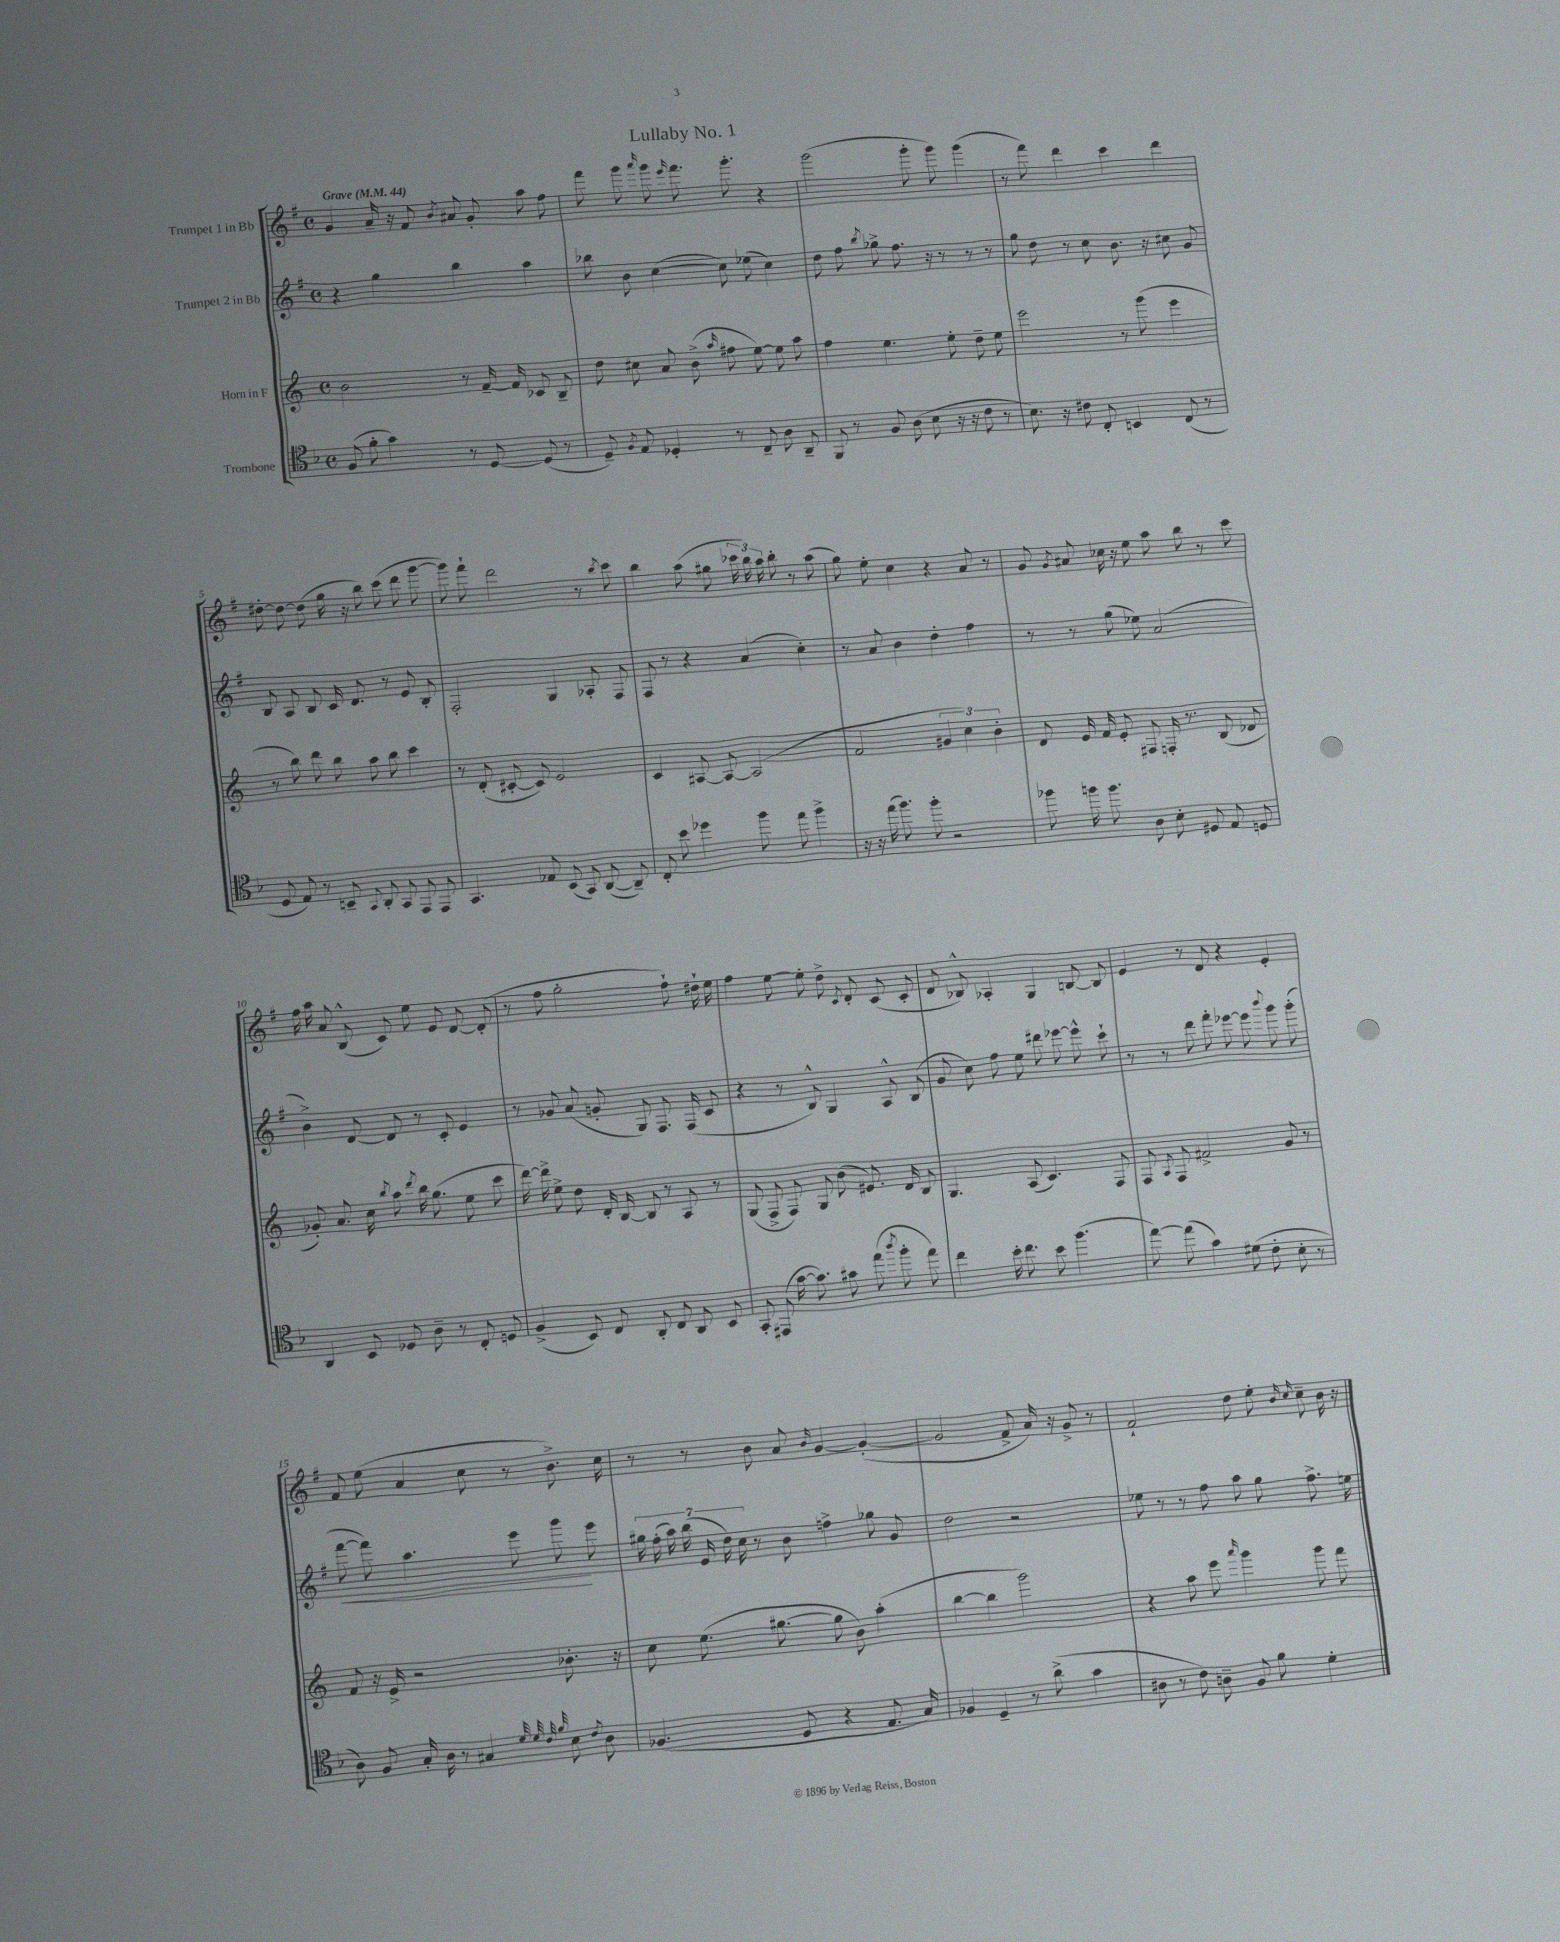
\header { title = "Lullaby No. 1" }
<<
\new StaffGroup <<
\new Staff = "s0" \with { instrumentName = "Trumpet 1 in Bb" } {
    \clef treble \key g \major \defaultTimeSignature \time 4/4 \tempo "Grave" 4 = 44
    \autoBeamOff g'4 a'16-- r16 fis'8 \acciaccatura { b'8 } ais'8 g'8-. a''8 fis''8 |
    fis'''8 g'''8 \grace { a'''16 } g'''8 \grace { e'''16 } fis'''8. g'''8.-. r4 |
    g'''2( g'''8-. g'''8) g'''4( |
    r8 fis'''8) d'''4 c'''4 d'''4 |
    dis''8~-. dis''8~ dis''8( g''16 r16 b''8) c'''8( d'''8 g'''8~ |
    g'''8) fis'''8-! d'''2 r8 \acciaccatura { b''8 } c'''8 |
    b''4 a''8( gis''8 \tuplet 3/2 { ces'''16 b''16) a''16 } b''8-. r8 a''8( |
    g''8) e''8-. c''4 r4 a'8 r8 |
    g'8 \acciaccatura { g'8 } ais'8 ces''16 r16 e''8 a''8 b''8 r8 c'''8 |
    fis''16 a''16 a'8 b8-^( c'8) e''8 e'8 d'8~ d'8-.( |
    r8 fis''8 g''2-. fis''8-!) dis''16-! e''16 |
    fis''4 e''8~ e''8-. d''8-> \acciaccatura { c'8 } d'8-. c'8( c'8-. |
    d'8 bes8-^) aes4-. g4 b8~ b8 |
    e'4 r8 d'8 r4 e'4-. |
    fis'8 e''8( a'4 c''8 r8 b'8.->) c''16 |
    r8 r8 b'8 a'8 \grace { b'16 } g'4~ g'4~-.( |
    g'2 fis'8-> a'16) r16 g'8-> r8 |
    fis'2-! d''8 e''8-. \grace { b'16 c''16 } c''8-- b'16 r16 \bar "|." |
}
\new Staff = "s1" \with { instrumentName = "Trumpet 2 in Bb" } {
    \clef treble \key g \major \defaultTimeSignature \time 4/4
    \autoBeamOff r4 g''4 b''4 a''4 |
    bes''8 b'8 c''4~( c''8) ees''8( c''4) |
    d''8 fis''8 \acciaccatura { b''8 } ges''8-> fis''8. r16 r8 r8 r8 |
    g''8 d''8 r8 c''8 b'8. r16 cis''8 g'8 |
    b8 a8 b8 c'16 d'8. r8 e'8 b8-. |
    fis2-. g4 aes8-. fis8 |
    fis8 r8 r4 a'4( c''4-.) |
    r8 a'8 b'4 d''4-. fis''4 |
    r8 r8 g''8( ees''8) a'2( |
    b'4->) d'8~ d'8 r8 c'8-. e'4 |
    r8 ges'8 a'8( g'8-. g8) fis8. fis16( c'8 |
    r4 r8 b8-^) g4 a8-^ b8( |
    g'8 c''8) fis''8 e''8 dis'''8 ees'''8~ ees'''8-^ c'''8-! |
    r8 r8 d'''8 fis'''8-. ees'''8~ ees'''8 \appoggiatura { b'''8 } g'''8 g'''8-.( |
    fis'''8~\< fis'''8) a''4. e'''8 g'''8\! e'''8 |
    \tuplet 7/4 { gis''16 fis''16-.( a''16) b''16( e'16 d''16) c''16 } r8 b'8 f''4-> ges''8 g'8 |
    d''2 r2 |
    ees''8 r8 r8 fis''8 a''8 g''8 fis''8.-> e''16 \bar "|." |
}
\new Staff = "s2" \with { instrumentName = "Horn in F" } {
    \clef treble \key c \major \defaultTimeSignature \time 4/4
    \autoBeamOff b'2 r8 f'16~-- f'16 ces'8 b8-- |
    d''8 cis''8 a'8 b'8->( \grace { a''16 } fis''8 e''8~) e''8 a''8 |
    f''4 e''4. e''8-. d''8-- e''8 |
    e'''2 r8 g'''8( e'''4 |
    r8 b''8) d'''8 b''8 a''8 b''8 c'''4 |
    r8 d'8-.( cis'8~-. cis'8) e'2 |
    c'4 ais8~ ais8~ ais2( |
    f'2 \tuplet 3/2 { gis'4 c''4) b'4-. } |
    d'8 e'16 f'16 e'8-. fis8 f16-. r8. b8( des'8 |
    ges'8-.) a'8. c''16 \acciaccatura { b''8 } a''8 \acciaccatura { d'''8 } b''16 g''8.( e''8 c'''8 |
    d'''16~) d'''16-> e''8-> d''8 d'16-. b16~ b8 r8 a8 r8 |
    g8( f8-> f8) g8 b'8( eis'8.) d'16 b8 |
    g4. a8( c'4.) f8 |
    f8 \acciaccatura { a8 } f8 fis'2-> g'8 r8 |
    f'8 r16 e'16-> r2 bes'8.-. r16 |
    c''8 e''8.( gis''8.~ gis''8 b'8) a''4-.( |
    b''4~ b''4 g'''2) |
    r4 a''8 e'''8 \grace { a'''16 } g'''4 g'''8 f'''8 \bar "|." |
}
\new Staff = "s3" \with { instrumentName = "Trombone" } {
    \clef tenor \key f \major \defaultTimeSignature \time 4/4
    \autoBeamOff f8( f'8-. g'4) r8 d8~ d8( r8 |
    d8--) \acciaccatura { f8 } e8 des4-. r8 c8-- a8 a,8-- |
    f,8 r8 f8 a8( bes8 r16 r16 c'8 r8 |
    bes8.) r16 cis'8 c8-. b,4 c8( r8 |
    d8 e8) r8 b,8-- \appoggiatura { g,8 } a,8-. g,8 e,8 e,8 |
    g,4. ees8 bes,8( g,8) a,8~( a,8--) |
    c8-. bes'8 des''4 f''8 e''8 f''4-> |
    r16 r16 e''16( f''8.) f''8-. r2 |
    fes''8 f''16 f''8. a8 bes8-. dis8 e8 d8 |
    a,4 bes,8 des8 a8-- r8 c8-. d8 |
    f4->( bes,8) c8 a,8-. c8 a,8 bes,8 |
    g,8-. eis,8( g'16~ g'8.) gis'8 e''8( \acciaccatura { a''8 } f''8-. e''8) |
    c''4 bes'16-. c''8. bes'8 f''4.( |
    e''8~) e''8( g'4) dis'8( c'8-. bes8-. r8 |
    a8) f8 g16-. a16 r8 gis4 \grace { d'32 d'32 c'32 f'32 } bes8 \acciaccatura { c'8 } a8 |
    fes4.( d8 r4 e8. g16) |
    fes4 d4-- r8 a'8->( g'4 |
    ais8 r8 c'8) a8-- f8 f'8 d'4-. \bar "|." |
}
>>
>>
